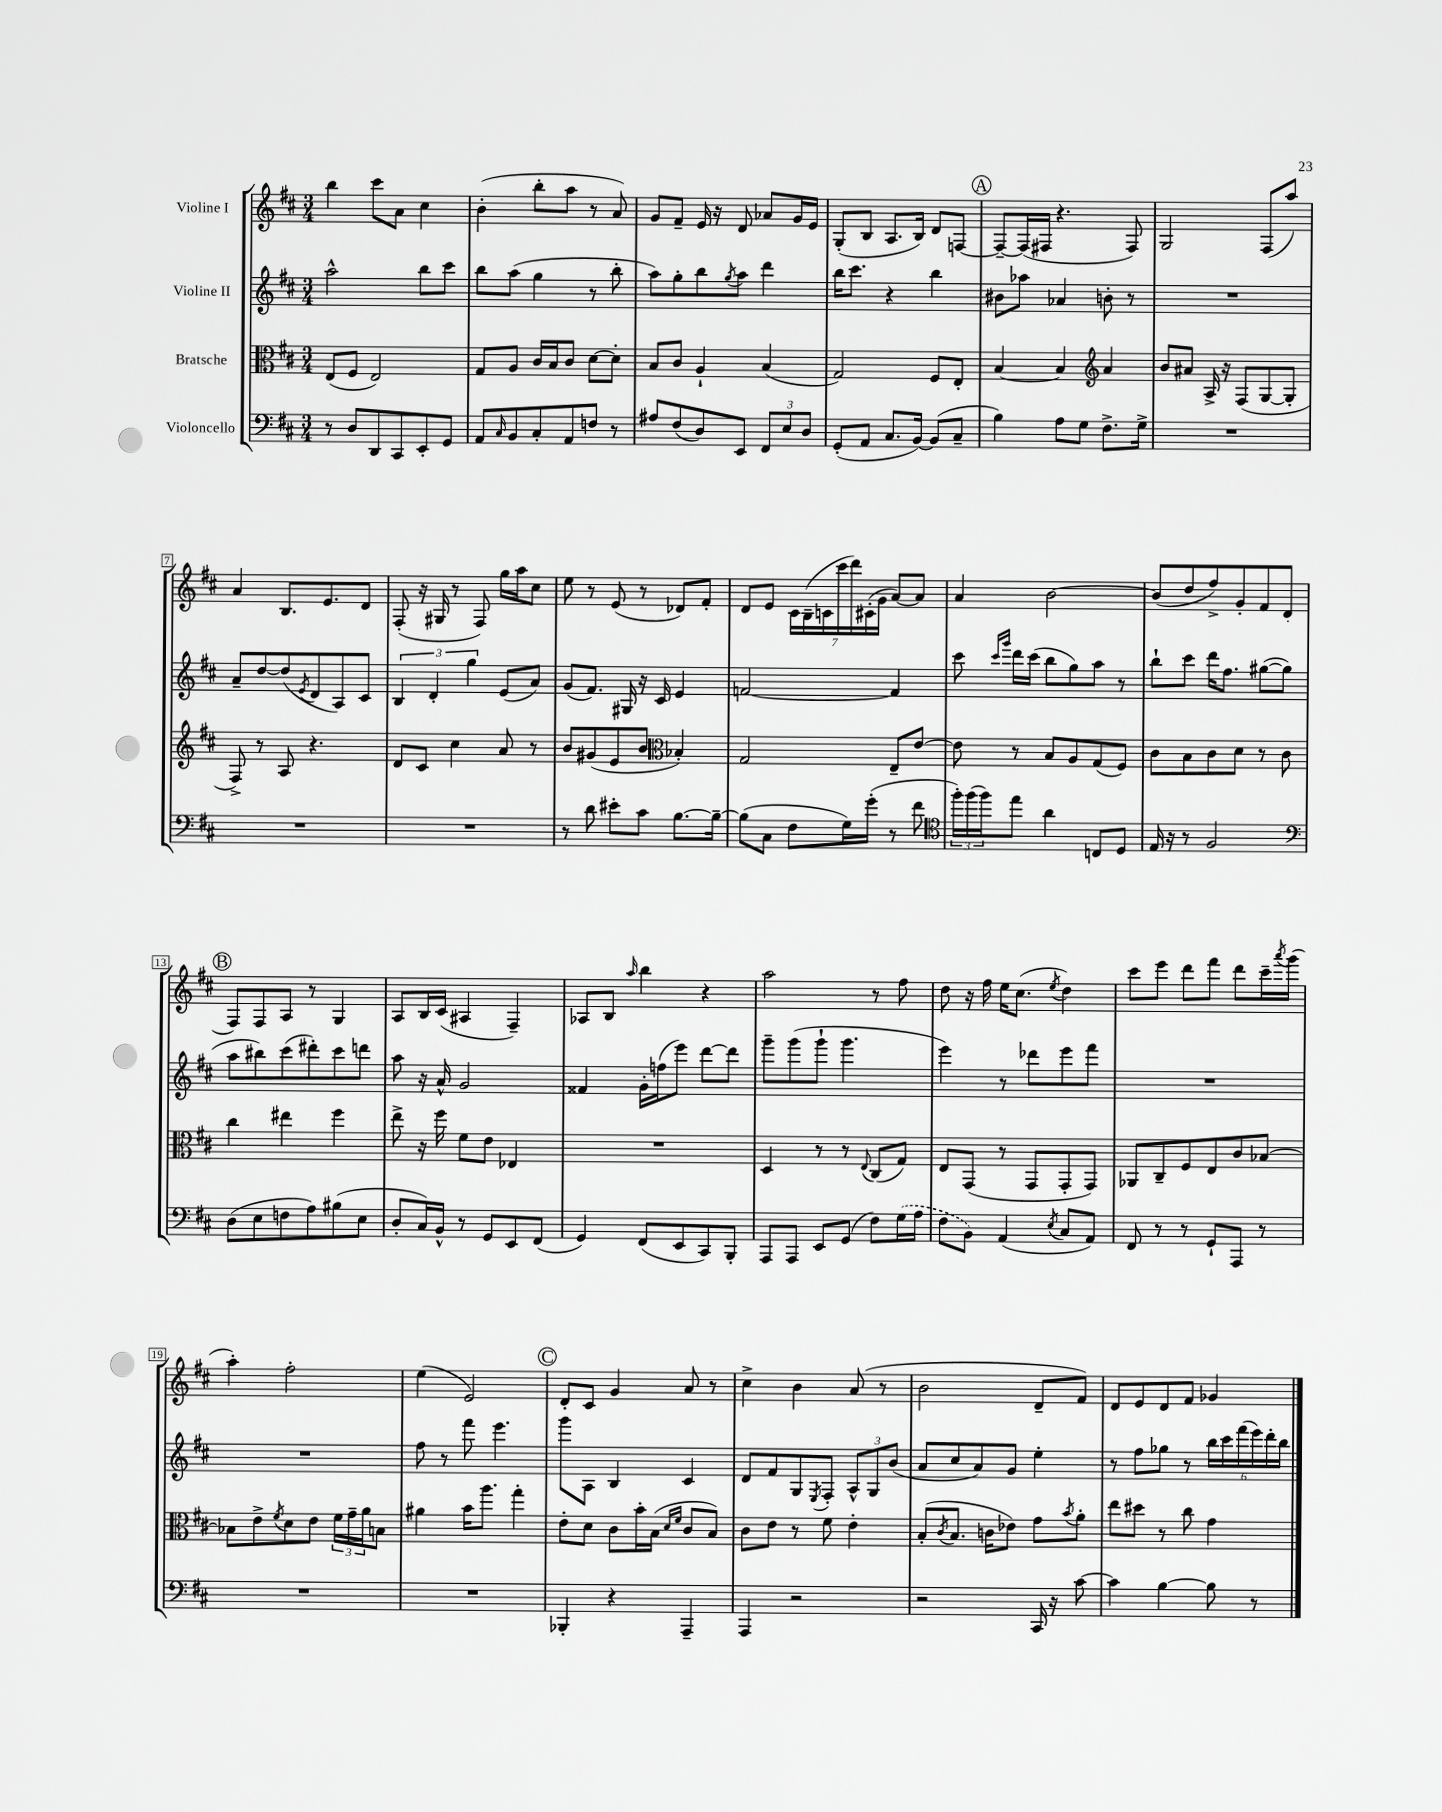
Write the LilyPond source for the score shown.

<<
\new StaffGroup <<
\new Staff = "s0" \with { instrumentName = "Violine I" } {
    \clef treble \key d \major \numericTimeSignature \time 3/4
    b''4 cis'''8 a'8 cis''4 |
    b'4-.( b''8-. a''8 r8 a'8) |
    g'8 fis'8-- e'16 r16 d'8 aes'8 g'16 e'16 |
    g8-.( b8 a8. b16) d'8 f8~ |
    \mark \markup { \circle "A" } f8~-- f16( fis16 r4. fis8) |
    g2 fis8( a''8) |
    a'4 b8. e'8. d'8 |
    fis8-.( r16 gis16 r8 fis8) g''16 a''16 cis''8 |
    e''8 r8 e'8( r8 des'8) fis'8-. |
    d'8 e'8 \tuplet 7/4 { cis'16 b16--( c'16 cis'''16 d'''16) cis'16-.( g'16 } a'8~) a'8 |
    a'4 b'2~ |
    b'8( d''8 fis''8->) g'8-. fis'8 d'8( |
    \mark \markup { \circle "B" } fis8) fis8 a8 r8 g4 |
    a8 b16 cis'16( ais4 fis4--) |
    aes8 b8 \grace { a''16 } b''4 r4 |
    a''2 r8 fis''8 |
    d''8 r16 fis''16 e''16 cis''8.( \acciaccatura { e''8 } d''4) |
    cis'''8 e'''8 d'''8 fis'''8 d'''8 cis'''16-- \acciaccatura { a'''8 } g'''16( |
    a''4-.) fis''2-. |
    e''4( e'2) |
    \mark \markup { \circle "C" } d'8-. cis'8 g'4 a'8 r8 |
    cis''4-> b'4 a'8( r8 |
    b'2 d'8-- fis'8) |
    d'8 e'8 d'8 fis'8 ges'4 \bar "|." |
}
\new Staff = "s1" \with { instrumentName = "Violine II" } {
    \clef treble \key d \major \numericTimeSignature \time 3/4
    a''2-^ b''8 cis'''8 |
    b''8 a''8( g''4 r8 b''8-. |
    a''8) g''8-. b''8 \acciaccatura { g''8 } a''8 d'''4 |
    b''16 cis'''8. r4 b''4 |
    \mark \markup { \circle "A" } bis'8 aes''8 aes'4 b'8-. r8 |
    R2. |
    a'8-- d''8~ d''8( \acciaccatura { e'8 } d'8 a8) cis'8 |
    \tuplet 3/2 { b4 d'4-. g''4 } e'8( a'8) |
    g'8( fis'8.) gis16 r16 cis'16 e'4 |
    f'2~ f'4 |
    cis'''8 \grace { cis'''16 g'''16 } d'''16 cis'''16( b''8 g''8) a''8 r8 |
    b''8-! cis'''8 d'''16 fis''8. gis''8~( gis''8 |
    \mark \markup { \circle "B" } a''8 bis''8) cis'''8( dis'''8-.) cis'''8 d'''8 |
    a''8 r16 a'16-^ g'2 |
    fisis'4 g'16-. f''16( e'''8) d'''8~ d'''8 |
    g'''8-- g'''8( g'''8-! g'''4. |
    e'''4) r8 des'''8 e'''8 fis'''8 |
    R2. |
    R2. |
    fis''8 r8 fis'''8 e'''4. |
    \mark \markup { \circle "C" } g'''8 a8 b4 cis'4 |
    d'8 fis'8 g8 \acciaccatura { e8 } fis8-. \tuplet 3/2 { a8-^ g8 b'8( } |
    a'8 cis''8 a'8) g'8 e''4-. |
    r8 fis''8 ges''8 r8 \tuplet 6/4 { b''16 cis'''16 fis'''16( e'''16) d'''16-. b''16 } \bar "|." |
}
\new Staff = "s2" \with { instrumentName = "Bratsche" } {
    \clef alto \key d \major \numericTimeSignature \time 3/4
    e8( fis8 e2) |
    g8 a8 cis'16 b16 cis'8 d'8~ d'8-. |
    b8 cis'8 a4-! b4( |
    g2) fis8 e8-. |
    \mark \markup { \circle "A" } b4~ b4 \clef treble a'4 |
    b'8 ais'8 a16-> r16 fis8( g8~ g8-. |
    fis8->) r8 a8 r4. |
    d'8 cis'8 cis''4 a'8 r8 |
    b'8 gis'8( e'8 b'8 \clef alto bes4-.) |
    g2 e8-- e'8~ |
    e'8 r8 b8 a8 g8( fis8) |
    cis'8 b8 cis'8 d'8 r8 cis'8 |
    \mark \markup { \circle "B" } cis''4 eis''4 fis''4 |
    e''8-> r16 fis''16 fis'8 e'8 ees4 |
    R2. |
    d4 r8 r8 \appoggiatura { e8 } cis8( g8) |
    e8 g,8( r8 g,8 g,8-. g,8) |
    aes,8 cis8-- fis8 e8 cis'8 bes8~ |
    bes8 e'8-> \acciaccatura { fis'8 } d'8 e'8 \tuplet 3/2 { fis'16 g'16-- a'16 } b8 |
    ais'4 b'16 a''8. g''4-. |
    \mark \markup { \circle "C" } e'8-. d'8 cis'8 b'16-. b16( \grace { d'16 fis'16 } cis'8 b8) |
    cis'8 e'8 r8 fis'8 e'4-. |
    b8-.( \acciaccatura { cis'8 } b8. c'16 ees'8) g'8 \acciaccatura { b'8 } a'8-. |
    e''8 dis''8 r8 cis''8 g'4 \bar "|." |
}
\new Staff = "s3" \with { instrumentName = "Violoncello" } {
    \clef bass \key d \major \numericTimeSignature \time 3/4
    r8 d8 d,8 cis,8 e,8-. g,8 |
    a,8 \grace { cis16 } b,8 cis8-. a,8 f8 r8 |
    ais8 fis8( d8) e,8 \tuplet 3/2 { fis,8 e8 d8 } |
    g,8-.( a,8 cis8. b,16~) b,8( cis8-- |
    \mark \markup { \circle "A" } b4) a8 g8 fis8.-> g16-> |
    R2. |
    R2. |
    R2. |
    r8 d'8 eis'8-. cis'8 b8.~ b16~-- |
    b8( cis8 fis8 g16) g'16-.( r8 fis'8 |
    \clef tenor \tuplet 3/2 { fis''16-.) fis''16( fis''16) } e''8 a'4 c8 d8 |
    e16 r16 r8 fis2 |
    \mark \markup { \circle "B" } \clef bass d8( e8 f8 a8) bis8( e8 |
    d8-. cis16) b,16-^ r8 g,8 e,8 fis,8( |
    g,4) fis,8( e,8 cis,8) b,,8-. |
    a,,8 a,,8 e,8 g,8( fis8) \once \slurDashed g16( a16 |
    fis8 b,8) a,4( \acciaccatura { e8 } cis8 a,8) |
    fis,8 r8 r8 g,8-! a,,8 r8 |
    R2. |
    R2. |
    \mark \markup { \circle "C" } bes,,4-. r4 a,,4-- |
    a,,4 r2 |
    r2 cis,16 r16 cis'8~ |
    cis'4 b4~ b8 r8 \bar "|." |
}
>>
>>
\layout { \context { \Score \override BarNumber.stencil = #(make-stencil-boxer 0.1 0.3 ly:text-interface::print) } }
